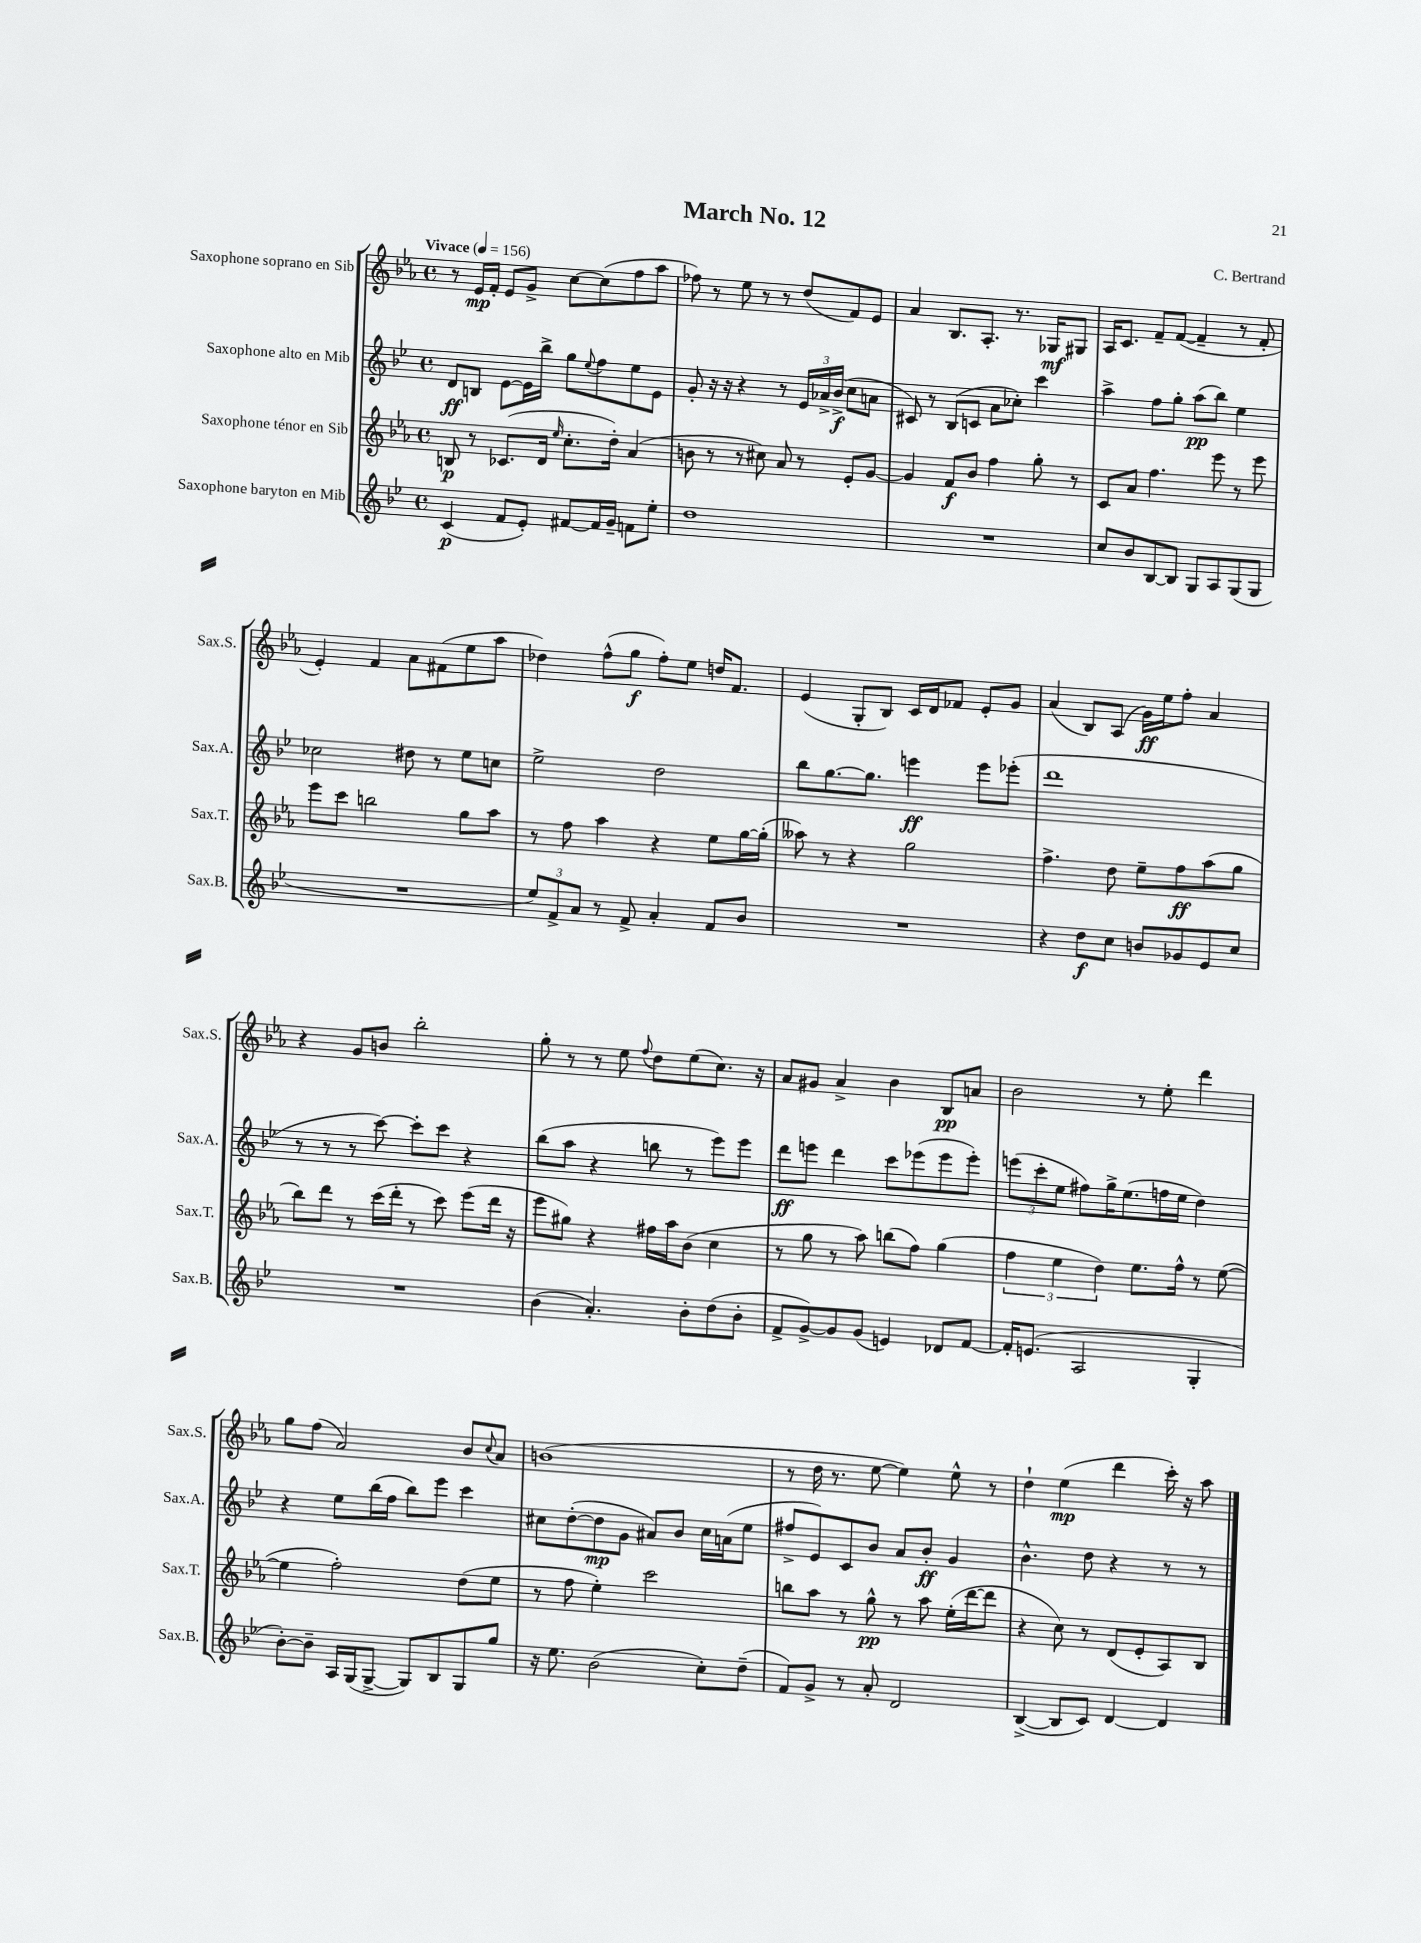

**kern	**dynam	**kern	**dynam	**kern	**dynam	**kern	**dynam
*part4	*part4	*part3	*part3	*part2	*part2	*part1	*part1
*staff4	*staff4	*staff3	*staff3	*staff2	*staff2	*staff1	*staff1
*I"Saxophone baryton en Mib	*	*I"Saxophone ténor en Sib	*	*I"Saxophone alto en Mib	*	*I"Saxophone soprano en Sib	*
*I'Sax.B.	*	*I'Sax.T.	*	*I'Sax.A.	*	*I'Sax.S.	*
*clefG2	*	*clefG2	*	*clefG2	*	*clefG2	*
*k[b-e-]	*	*k[b-e-a-]	*	*k[b-e-]	*	*k[b-e-a-]	*
*M4/4	*	*M4/4	*	*M4/4	*	*M4/4	*
*met(c)	*	*met(c)	*	*met(c)	*	*met(c)	*
*MM156	*	*MM156	*	*MM156	*	*MM156	*
=1	=1	=1	=1	=1	=1	=1	=1
!	!	!	!	!	!	!LO:TX:a:B:t=Vivace	!
(4c/	p	8Bn/	p	8d/L	ff	8r	.
.	.	8r	.	8Bn/J	.	16e-/LL	mp
.	.	.	.	.	.	16f'/JJ	.
8f/L	.	(8.c-X/L	.	[8e-\L	.	8e-/L	.
8e-'/J)	.	.	.	16e-\L]	.	8g^/J	.
.	.	16d/Jk	.	16bb-^\JJ	.	.	.
.	.	16qqee-/	.	.	.	.	.
[8f#X/L	.	8.cc'\L	.	8gg\L	.	[8cc\L	.
.	.	.	.	8qqee-/	.	.	.
16f#/L]	.	.	.	8ff\	.	(8cc\]	.
16g~/JJ	.	16dd'\Jk)	.	.	.	.	.
8fn\L	.	(4a-/	.	8ee-\	.	8ff\	.
8ee-'\J	.	.	.	8e-\J	.	8aa-\J	.
=2	=2	=2	=2	=2	=2	=2	=2
1dd	.	8bn\	.	8g'/	.	8ff-X\)	.
.	.	8r	.	16r	.	8r	.
.	.	.	.	16r	.	.	.
.	.	8r	.	4r	.	8ee-\	.
.	.	8cc#X\)	.	.	.	8r	.
.	.	8a-/	.	8r	.	8r	.
.	.	8r	.	24e-/LL	.	(8dd/L	.
.	.	.	.	24a-X^/	.	.	.
.	.	.	.	(24b-^/JJ	f	.	.
.	.	8e-'/L	.	8cc\L	.	8f/)	.
.	.	[8g/J	.	8an\J	.	8e-/J	.
=3	=3	=3	=3	=3	=3	=3	=3
1r	.	4g/]	.	8c#X/)	.	4a-/	.
.	.	.	.	8r	.	.	.
.	.	8f/L	f	(8B-/L	.	8.B-/L	.
.	.	8b-/J	.	8cn/J	.	.	.
.	.	.	.	.	.	8.A-'/J	.
.	.	4ff\	.	8a\L	.	.	.
.	.	.	.	8cc-X'\J)	.	8.r	.
.	.	8gg'\	.	4ccc\	.	.	.
.	.	.	.	.	.	16G-X/KL	mf
.	.	8r	.	.	.	8G#X/J	.
=4	=4	=4	=4	=4	=4	=4	=4
8cc/L	.	8c/L	.	4aa^\	.	16A-/KL	.
.	.	.	.	.	.	8.c/J	.
8b-/	.	8a-/J	.	.	.	.	.
[8B-/	.	4.ff\	.	8ff\L	.	8f~/L	.
8B-/J]	.	.	.	8gg'\J	.	([8f/J	.
8G/L	.	.	.	(8aa\L	pp	4f~/]	.
8A/	.	8eee-\	.	8bb-\J)	.	.	.
(8G/	.	8r	.	4ee-\	.	8r	.
8G/J	.	8eee-\	.	.	.	8f'/	.
!!LO:LB:g=z
=5	=5	=5	=5	=5	=5	=5	=5
1r	.	8eee-\L	.	2cc-X\	.	4e-'/)	.
.	.	8ccc\J	.	.	.	.	.
.	.	2bbn\	.	.	.	4f/	.
.	.	.	.	8dd#X\	.	8a-\L	.
.	.	.	.	8r	.	(8f#X\	.
.	.	8gg\L	.	8ee-\L	.	8ee-\	.
.	.	8aa-\J	.	8ccn\J	.	8aa-\J	.
=6	=6	=6	=6	=6	=6	=6	=6
12ee-/L)	.	8r	.	2ee-^\	.	4dd-X\)	.
12f^/	.	.	.	.	.	.	.
.	.	8ff\	.	.	.	.	.
12a/J	.	.	.	.	.	.	.
8r	.	4aa-\	.	.	.	(8ff^^\L	.
8f^/	.	.	.	.	.	8gg\J	f
4a'/	.	4r	.	2dd\	.	8ff'\L)	.
.	.	.	.	.	.	8ee-\J	.
8f/L	.	8ee-\L	.	.	.	16ddn/KL	.
.	.	.	.	.	.	8.f/J	.
8b-/J	.	[16gg\L	.	.	.	.	.
.	.	(16gg'\JJ]	.	.	.	.	.
=7	=7	=7	=7	=7	=7	=7	=7
1r	.	8aa--X\)	.	8bb-\L	.	(4e-/	.
.	.	8r	.	[8.gg\	.	.	.
.	.	4r	.	.	.	8G'/L	.
.	.	.	.	8.gg\J]	.	.	.
.	.	.	.	.	.	8B-/J)	.
.	.	2gg\	.	4eeen\	ff	16c/LL	.
.	.	.	.	.	.	16d/J	.
.	.	.	.	.	.	8f-X/J	.
.	.	.	.	8eee\L	.	8e-'/L	.
.	.	.	.	(8eee-X'\J	.	8g/J	.
=8	=8	=8	=8	=8	=8	=8	=8
4r	.	4.ff^\	.	1ddd	.	(4a-/	.
8dd\L	f	.	.	.	.	8B-/L)	.
8cc\J	.	8dd\	.	.	.	(8A-/J	.
8bn/L	.	8ee-~\L	.	.	.	16g\LL)	ff
.	.	.	.	.	.	16ee-\J	.
8g-X/	.	8ff\	ff	.	.	8ff'\J	.
8e-/	.	(8aa-\	.	.	.	4a-/	.
8cc/J	.	8gg\J	.	.	.	.	.
!!LO:LB:g=z
=9	=9	=9	=9	=9	=9	=9	=9
1r	.	8bb-\L)	.	8r	.	4r	.
.	.	8ddd\J	.	8r	.	.	.
.	.	8r	.	8r	.	8g/L	.
.	.	(16ccc\LL	.	[8ccc\)	.	8bn/J	.
.	.	16ddd'\JJ	.	.	.	.	.
.	.	8r	.	8ccc'\L]	.	2bb-'\	.
.	.	8ccc\)	.	8ccc\J	.	.	.
.	.	(8eee-\L	.	4r	.	.	.
.	.	16ddd\Jk	.	.	.	.	.
.	.	16r	.	.	.	.	.
=10	=10	=10	=10	=10	=10	=10	=10
(4b-\	.	8eee-\L	.	(8bb-\L	.	8gg'\	.
.	.	8gg#X\J)	.	8aa\J	.	8r	.
4.a'/)	.	4r	.	4r	.	8r	.
.	.	.	.	.	.	8ee-\	.
.	.	.	.	.	.	8qqff/	.
.	.	16ff#X\LL	.	8bbn\	.	8dd\L	.
.	.	16aa-\J	.	.	.	.	.
8b-'\L	.	(8b-\J	.	8r	.	(8ee-\	.
(8dd\	.	4cc\	.	8eee-\L)	.	8.cc\J)	.
8b-'\J	.	.	.	8eee-\J	.	.	.
.	.	.	.	.	.	16r	.
=11	=11	=11	=11	=11	=11	=11	=11
8f^/L	.	8r	.	8ddd\L	ff	8a-/L	.
[8g^/)	.	8gg\	.	8eeen\J	.	8g#X/J	.
8g/]	.	8r	.	4ddd\	.	4a-^/	.
(8g/J	.	8aa-\)	.	.	.	.	.
4en/)	.	(8bbn\L	.	8ccc\L	.	4b-\	.
.	.	8ff\J)	.	(8eee-X\	.	.	.
8d-X/L	.	(4gg\	.	8eee-\	.	8B-/L	pp
[8f/J	.	.	.	8eee-'\J)	.	8an/J	.
=12	=12	=12	=12	=12	=12	=12	=12
16f'/KL]	.	6ff\	.	(12eeen\L	.	2b-\	.
(8.en/J	.	.	.	.	.	.	.
.	.	.	.	12ccc'\	.	.	.
.	.	6ee-\	.	12ee-\J	.	.	.
2A/	.	.	.	8ff#X\L)	.	.	.
.	.	6dd\)	.	.	.	.	.
.	.	.	.	16gg^\K	.	.	.
.	.	.	.	(8.ee-\	.	.	.
.	.	8.ee-\L	.	.	.	8r	.
.	.	.	.	16ffn\L	.	8ee-'\	.
.	.	16ff^^\Jk	.	16ee-\JJ	.	.	.
4G'/	.	8r	.	4dd\)	.	4ddd\	.
.	.	([8ee-\	.	.	.	.	.
!!LO:LB:g=z
=13	=13	=13	=13	=13	=13	=13	=13
[8b-'\L)	.	4ee-\]	.	4r	.	8gg\L	.
8b-~\J]	.	.	.	.	.	(8ff\J	.
16A/LL	.	2ff'\)	.	8ee-\L	.	2a-/)	.
(16G/J	.	.	.	.	.	.	.
[8G^/J	.	.	.	(16bb-\L	.	.	.
.	.	.	.	16ff\JJ	.	.	.
8G/L])	.	.	.	8bb-\L)	.	.	.
8B-/	.	.	.	8eee-\J	.	.	.
8G/	.	(8dd\L	.	4ccc\	.	8b-/L	.
.	.	.	.	.	.	8qqcc/	.
8gg/J	.	8ee-\J	.	.	.	8a-/J	.
=14	=14	=14	=14	=14	=14	=14	=14
16r	.	8r	.	8cc#X\L	.	(1bn	.
8.ee-\	.	.	.	.	.	.	.
.	.	8ff\	.	([8dd'\	.	.	.
(2b-\	.	4ee-'\)	.	8dd\]	mp	.	.
.	.	.	.	8g\J	.	.	.
.	.	2ccc\	.	8a#X/L)	.	.	.
.	.	.	.	8b-/J	.	.	.
8cc'\L)	.	.	.	16cc#\LL	.	.	.
.	.	.	.	(16an\J	.	.	.
(8dd~\J	.	.	.	8ee-\J	.	.	.
=15	=15	=15	=15	=15	=15	=15	=15
8f/L)	.	8bbn\L	.	8ff#X^/L	.	8r	.
8g^/J	.	8aa-\J	.	8e-/)	.	16dd\	.
.	.	.	.	.	.	8.r	.
8r	.	8r	.	8c/	.	.	.
8a'/	.	8gg^^\	pp	8b-/J	.	[8ee-\	.
2d/	.	8r	.	8a/L	.	4ee-\])	.
.	.	8aa-\	.	8b-'/J	ff	.	.
.	.	(16ee-'\LL	.	4g/	.	8ee-^^\	.
.	.	[16ddd\J	.	.	.	.	.
.	.	8ddd\J]	.	.	.	8r	.
=16	=16	=16	=16	=16	=16	=16	=16
([4B-^/	.	4r	.	4.b-^^\	.	4dd`\	.
8B-/L]	.	8cc\)	.	.	.	(4ee-\	mp
8c/J)	.	8r	.	8dd\	.	.	.
[4d/	.	(8d/L	.	4r	.	4ddd\	.
.	.	8e-'/	.	.	.	.	.
4d/]	.	8A-/)	.	8r	.	16ccc'\)	.
.	.	.	.	.	.	16r	.
.	.	8B-/J	.	8r	.	8aa-\	.
==	==	==	==	==	==	==	==
*-	*-	*-	*-	*-	*-	*-	*-
